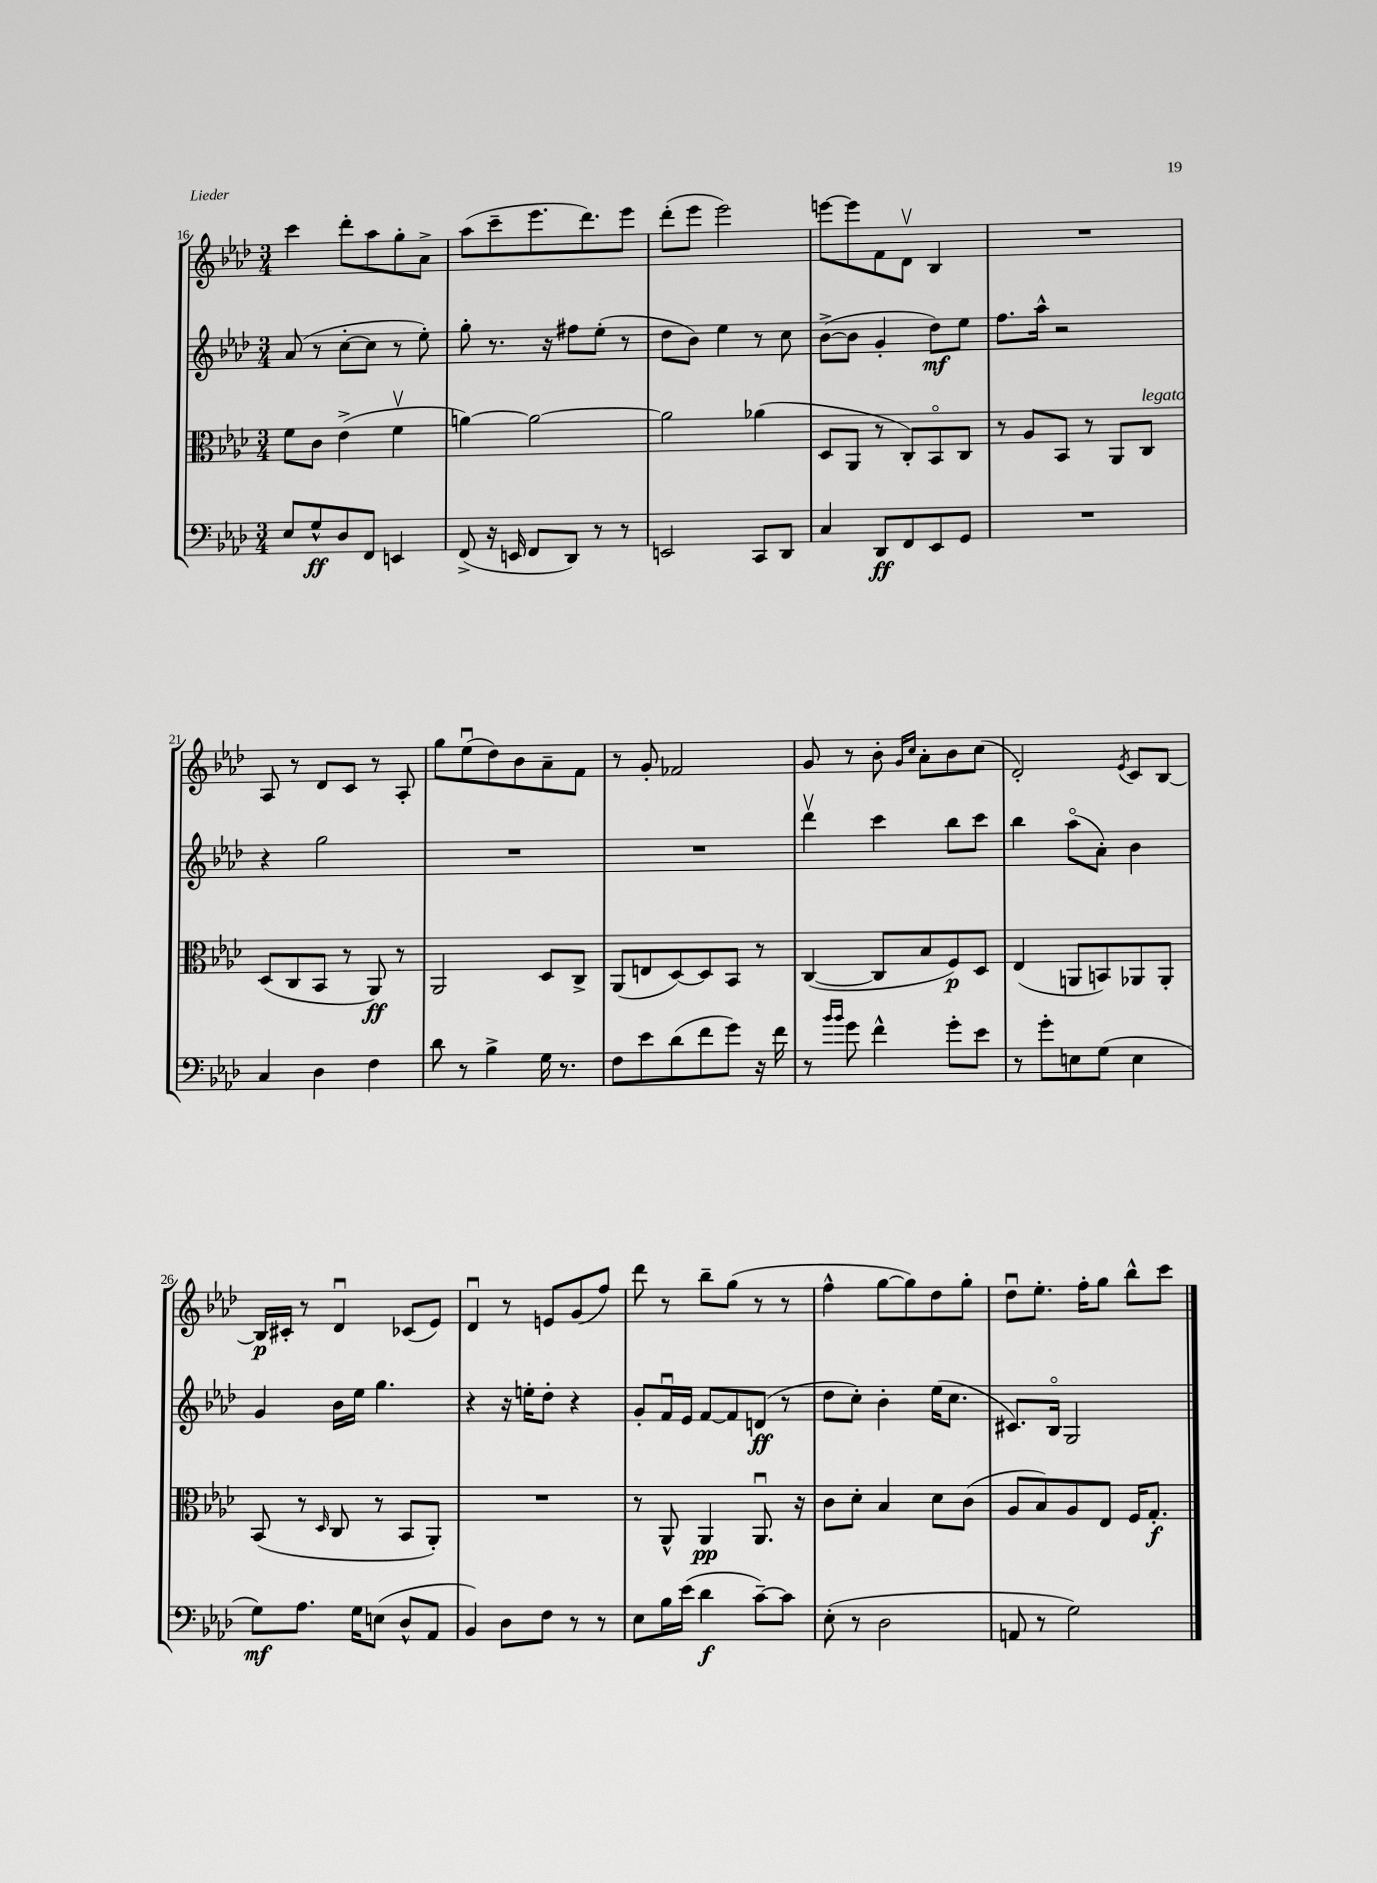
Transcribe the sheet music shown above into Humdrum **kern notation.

**kern	**dynam	**kern	**dynam	**kern	**dynam	**kern	**dynam
*part4	*part4	*part3	*part3	*part2	*part2	*part1	*part1
*staff4	*staff4	*staff3	*staff3	*staff2	*staff2	*staff1	*staff1
*clefF4	*	*clefC3	*	*clefG2	*	*clefG2	*
*k[b-e-a-d-]	*	*k[b-e-a-d-]	*	*k[b-e-a-d-]	*	*k[b-e-a-d-]	*
*M3/4	*	*M3/4	*	*M3/4	*	*M3/4	*
=16	=16	=16	=16	=16	=16	=16	=16
8E-/L	.	8f\L	.	(8a-/	.	4ccc\	.
8G^^/	ff	8c\J	.	8r	.	.	.
8D-/	.	(4e-^\	.	[8cc'\L	.	8ddd-'\L	.
8FF/J	.	.	.	8cc\J]	.	8aa-\	.
4EEn/	.	4fv\	.	8r	.	8gg'\	.
.	.	.	.	8ee-'\)	.	8a-^\J	.
=17	=17	=17	=17	=17	=17	=17	=17
(8FF^/	.	[4an\)	.	8gg'\	.	(8aa-\L	.
16r	.	.	.	8.r	.	8ccc~\	.
16EEn/	.	.	.	.	.	.	.
8FF/L	.	2a\_	.	.	.	8.eee-\	.
.	.	.	.	16r	.	.	.
8DD-/J)	.	.	.	8ff#X\L	.	.	.
.	.	.	.	.	.	8.ddd-\)	.
8r	.	.	.	(8ee-'\J	.	.	.
8r	.	.	.	8r	.	8eee-\J	.
=18	=18	=18	=18	=18	=18	=18	=18
2EEn/	.	2a\]	.	8dd-\L	.	(8ddd-'\L	.
.	.	.	.	8b-\J)	.	8eee-\J	.
.	.	.	.	4ee-\	.	2eee-\)	.
8CC/L	.	(4a-X\	.	8r	.	.	.
8DD-/J	.	.	.	8cc\	.	.	.
=19	=19	=19	=19	=19	=19	=19	=19
4C/	.	8D-/L	.	([8b-^\L	.	[8eeen\L	.
.	.	8AA-/J	.	8b-\J]	.	8eee\]	.
8DD-/L	ff	8r	.	4g'/	.	8f\	.
8FF/	.	8C'/L)	.	.	.	8d-v\J	.
8EE-/	.	8BB-/	.	8dd-\L)	mf	4B-/	.
8GG/J	.	8C/J	.	8ee-\J	.	.	.
=20	=20	=20	=20	=20	=20	=20	=20
2.r	.	8r	.	8.ff\L	.	2.r	.
.	.	8A-/L	.	.	.	.	.
.	.	.	.	16aa-^^\Jk	.	.	.
.	.	8BB-/J	.	2r	.	.	.
.	.	8r	.	.	.	.	.
.	.	8AA-/L	.	.	.	.	.
!	!	!LO:TX:a:i:t=legato	!	!	!	!	!
.	.	8C/J	.	.	.	.	.
!!LO:LB:g=z
=21	=21	=21	=21	=21	=21	=21	=21
4C/	.	(8D-/L	.	4r	.	8A-/	.
.	.	8C/	.	.	.	8r	.
4D-\	.	8BB-/J	.	2gg\	.	8d-/L	.
.	.	8r	.	.	.	8c/J	.
4F\	.	8AA-/)	ff	.	.	8r	.
.	.	8r	.	.	.	8A-'/	.
=22	=22	=22	=22	=22	=22	=22	=22
8d-\	.	2AA-/	.	2.r	.	8gg\L	.
8r	.	.	.	.	.	(8ee-u\	.
4B-^\	.	.	.	.	.	8dd-\)	.
.	.	.	.	.	.	8b-\	.
16G\	.	8D-/L	.	.	.	8a-~\	.
8.r	.	.	.	.	.	.	.
.	.	8C^/J	.	.	.	8f\J	.
=23	=23	=23	=23	=23	=23	=23	=23
8F\L	.	(8AA-/L	.	2.r	.	8r	.
8e-\	.	8En/	.	.	.	8g'/	.
(8d-\	.	[8D-/)	.	.	.	2f-X/	.
8f\	.	8D-/]	.	.	.	.	.
8g\J)	.	8BB-/J	.	.	.	.	.
16r	.	8r	.	.	.	.	.
16f\	.	.	.	.	.	.	.
=24	=24	=24	=24	=24	=24	=24	=24
8r	.	([4C/	.	4ddd-v\	.	8g/	.
16qqb-/LL	.	.	.	.	.	.	.
16qqb-/JJ	.	.	.	.	.	.	.
8g\	.	.	.	.	.	8r	.
4f^^\	.	8C/L]	.	4ccc\	.	8b-'\	.
.	.	.	.	.	.	16qqg/LL	.
.	.	.	.	.	.	16qqcc/JJ	.
.	.	8B-/	.	.	.	8a-'\L	.
8g'\L	.	8F/)	p	8bb-\L	.	8b-\	.
8e-\J	.	8D-/J	.	8ccc\J	.	(8cc\J	.
=25	=25	=25	=25	=25	=25	=25	=25
8r	.	(4E-/	.	4bb-\	.	2d-'/)	.
8g'\L	.	.	.	.	.	.	.
8En\	.	8AAn/L	.	(8aa-\L	.	.	.
(8G\J	.	8BBn/)	.	8a-'\J)	.	.	.
.	.	.	.	.	.	8qe-/	.
4E\	.	8AA-X/	.	4b-\	.	8c/L	.
.	.	8AA-'/J	.	.	.	[8B-/J	.
!!LO:LB:g=z
=26	=26	=26	=26	=26	=26	=26	=26
8G\L)	mf	(8BB-/	.	4g/	.	16B-/LL]	p
.	.	.	.	.	.	16c#X'/JJ	.
8.A-\J	.	8r	.	.	.	8r	.
.	.	16qqD-/	.	.	.	.	.
.	.	8C/	.	16b-\LL	.	4d-u/	.
16G\KL	.	.	.	16ee-\JJ	.	.	.
(8En\J	.	8r	.	4.gg\	.	.	.
8D-^^/L	.	8BB-/L	.	.	.	(8c-X/L	.
8AA-/J	.	8AA-'/J)	.	.	.	8e-/J)	.
=27	=27	=27	=27	=27	=27	=27	=27
4BB-/)	.	2.r	.	4r	.	4d-u/	.
8D-\L	.	.	.	16r	.	8r	.
.	.	.	.	16een'\KL	.	.	.
8F\J	.	.	.	8dd-'\J	.	8en/L	.
8r	.	.	.	4r	.	(8g/	.
8r	.	.	.	.	.	8ff/J)	.
=28	=28	=28	=28	=28	=28	=28	=28
8E-\L	.	8r	.	8g'/L	.	8ddd-\	.
16B-\L	.	8AA-^^/	.	16fu/L	.	8r	.
(16e-\JJ	.	.	.	16e-/JJ	.	.	.
4d-\	f	4AA-/	pp	[8f/L	.	8bb-~\L	.
.	.	.	.	8f/]	.	(8gg\J	.
[8c~\L)	.	8.AA-u/	.	(8dn/J	ff	8r	.
8c\J]	.	.	.	8r	.	8r	.
.	.	16r	.	.	.	.	.
=29	=29	=29	=29	=29	=29	=29	=29
(8E-'\	.	8c\L	.	8dd-\L	.	4ff^^\	.
8r	.	8d-'\J	.	8cc'\J)	.	.	.
2D-\	.	4B-/	.	4b-'\	.	[8gg\L	.
.	.	.	.	.	.	8gg\])	.
.	.	8d-\L	.	(16ee-\KL	.	8dd-\	.
.	.	.	.	8.cc\J	.	.	.
.	.	(8c\J	.	.	.	8gg'\J	.
=30	=30	=30	=30	=30	=30	=30	=30
8AAn/	.	8A-/L	.	8.c#X/L)	.	8dd-u\L	.
8r	.	8B-/)	.	.	.	8.ee-'\J	.
.	.	.	.	16B-/Jk	.	.	.
2G\)	.	8A-/	.	2G/	.	.	.
.	.	.	.	.	.	16ff'\KL	.
.	.	8E-/J	.	.	.	8gg\J	.
.	.	16F/KL	.	.	.	8bb-^^\L	.
.	.	8.G'/J	f	.	.	.	.
.	.	.	.	.	.	8ccc\J	.
==	==	==	==	==	==	==	==
*-	*-	*-	*-	*-	*-	*-	*-
